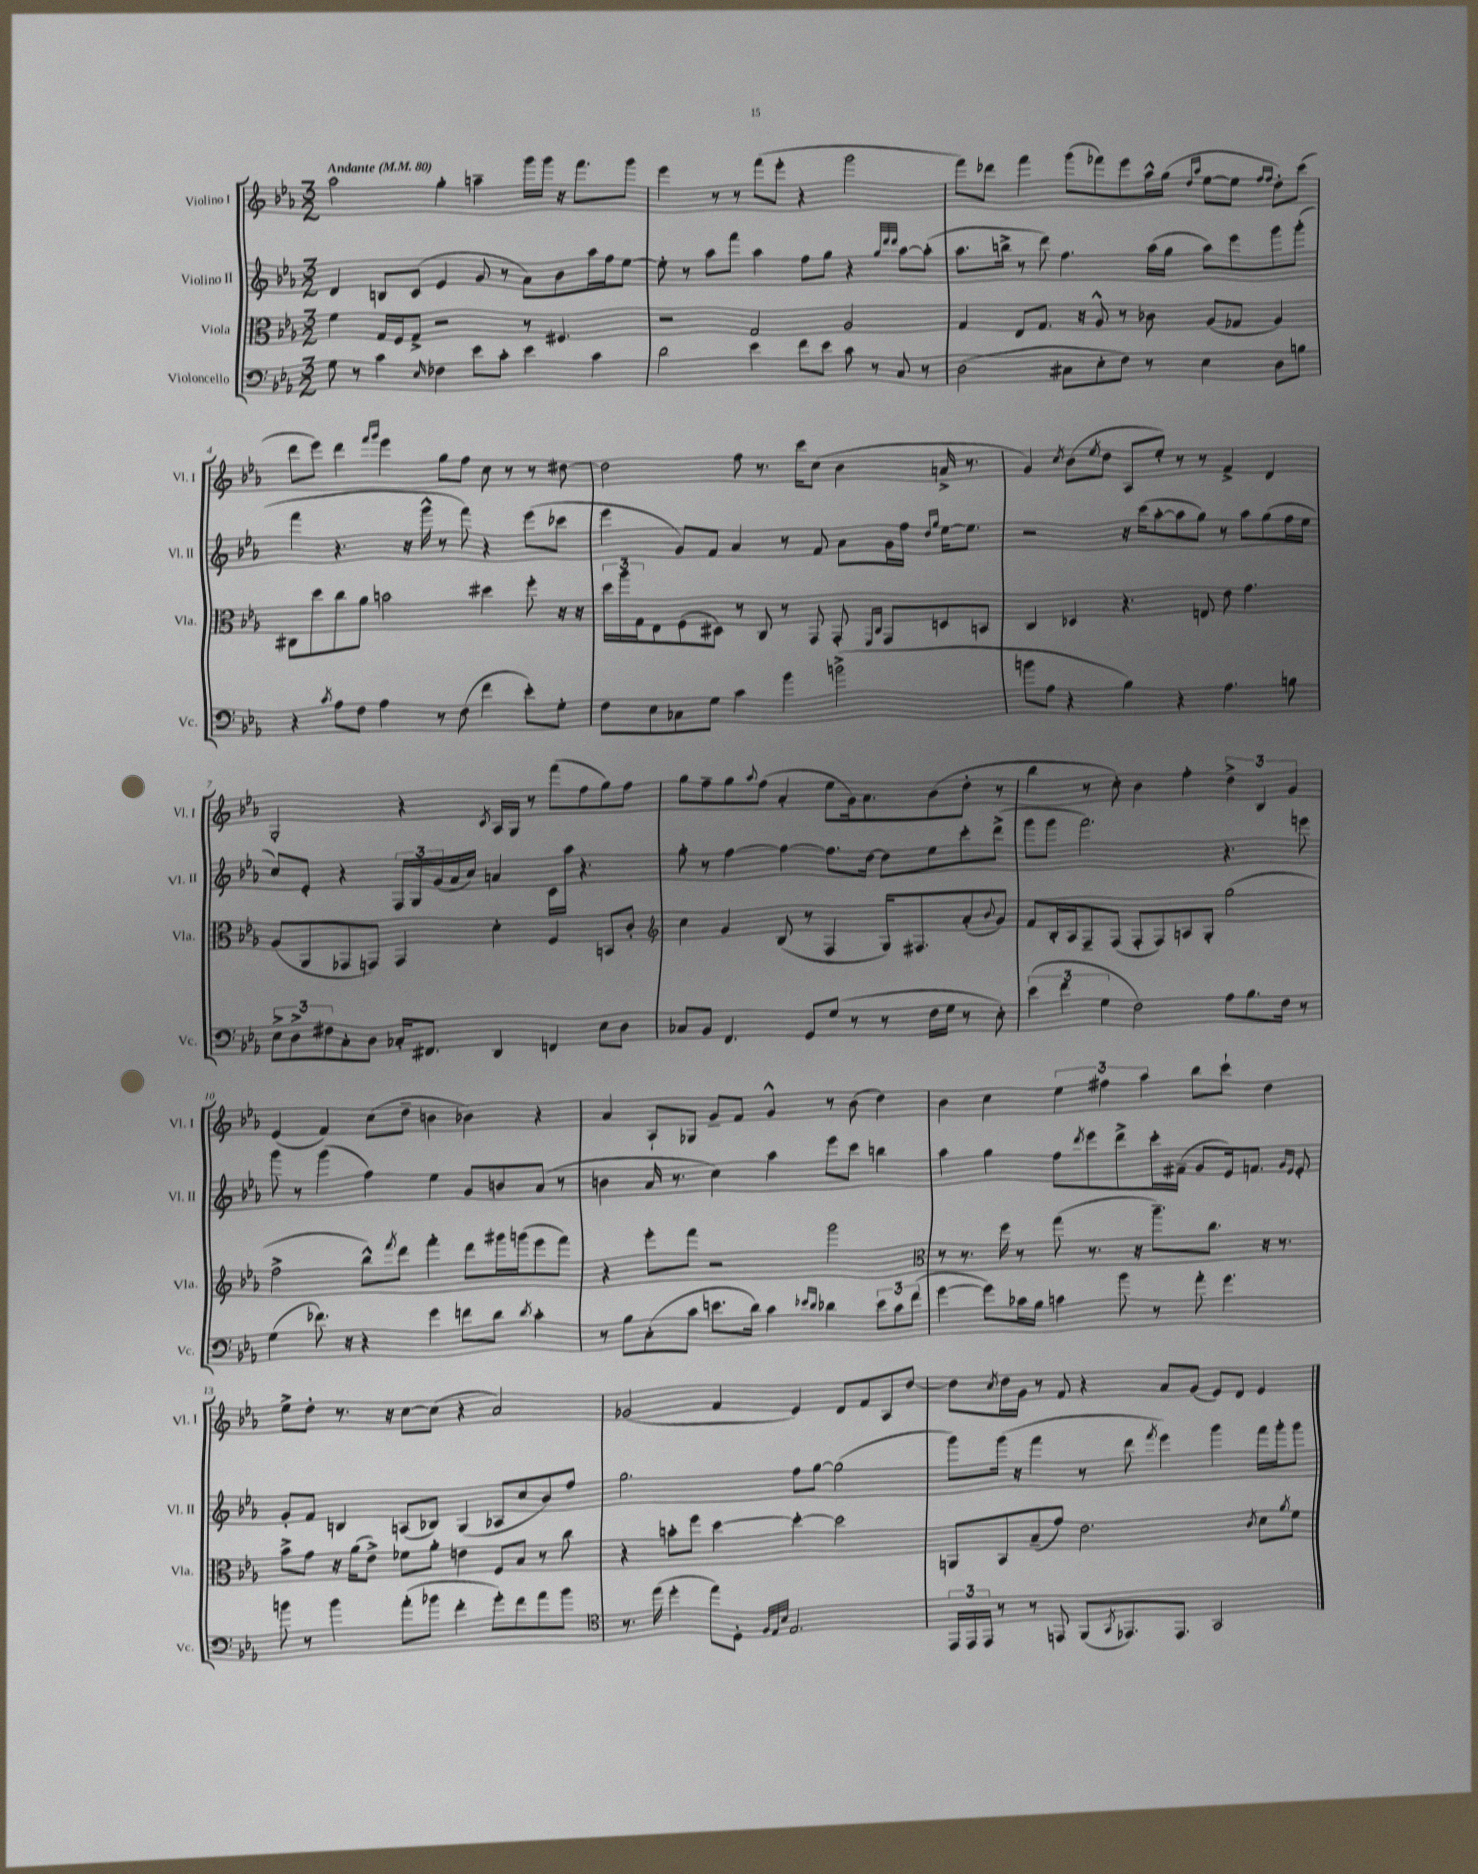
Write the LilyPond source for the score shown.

<<
\new StaffGroup <<
\new Staff = "s0" \with { instrumentName = "Violino I" shortInstrumentName = "Vl. I" } {
    \clef treble \key ees \major \numericTimeSignature \time 3/2 \tempo "Andante" 4 = 80
    aes''2 g''4-. a''4-- g'''16 g'''16 r16 f'''8. g'''8 |
    ees'''4 r8 r8 f'''8( ees'''8-. r4 g'''2 |
    f'''8) des'''8 f'''4 g'''8( fes'''8) ees'''8 aes''16-^ g''16( \grace { d''16 aes''16 } ees''8~ ees''8 \grace { f''16 f''16 } d''8-.) c'''8( |
    d'''8 ees'''8) d'''4 \grace { f'''16 g'''16 } ees'''4 g''8 f''8 c''8 r8 r8 dis''8~ |
    dis''2 f''8 r8. c'''16 c''8( bes'4 a'16-> r8. |
    g'4) \acciaccatura { c''8 } bes'8( \acciaccatura { ees''8 } d''8 aes8 ees''8-.) r8 r8 f'4-> d'4 |
    g2-. r4 \acciaccatura { c'8 } aes16 g16 r8 f'''8( f''8 g''8) f''8 |
    g''8 f''8-- g''8 \appoggiatura { aes''8 } f''8( aes'4-. ees''8 g'16) aes'8. bes'8( d''8-. r8 |
    bes''4 r8 c''8-.) bes'4 f''4-. \tuplet 3/2 { d''4-> bes4 g'4 } |
    ees'4( f'4) c''8( d''8-- b'4 bes'4) r4 |
    aes'4 aes8-! ges8 g'8-- f'8 g'4-^ r8 bes'8( d''4) |
    bes'4 c''4 \tuplet 3/2 { ees''4 fis''4 aes''4 } bes''8 c'''8-! d''4 |
    ees''8-> d''8-. r8. r16 c''8~ c''8( r4 aes'2) |
    ges'2( f'4 ees'4) d'8 f'8 aes8 d''8~ |
    d''8 \acciaccatura { c''8 } d''16 g'16 r8 f'8 r4 aes'8 g'8( ees'8) d'8 ees'4 \bar "|." |
}
\new Staff = "s1" \with { instrumentName = "Violino II" shortInstrumentName = "Vl. II" } {
    \clef treble \key ees \major \numericTimeSignature \time 3/2
    d'4 b8 c'8( ees'4 g'8 r8 aes'8) bes'8 aes''16 f''16 ees''8~ |
    ees''8-. r8 aes''8 f'''8 aes''4 f''8 g''8 r4 \grace { g''32 d'''32 d'''32 } aes''8~ aes''8-.( |
    aes''8. b''16-> r8 d'''8) f''4. aes''16( g''16 aes''8) ees'''8 g'''8 g'''8-.( |
    f'''4 r4. r16 g'''16-^ r8 f'''8) r4 ees'''8( ces'''8 |
    ees'''4 g'8) f'8 aes'4 r8 f'8 aes'8 g'16 f''16 \grace { d''16 g''16 } ees''16~ ees''8. |
    r2 r16 c'''16( aes''8~-. aes''8 g''8) r8 aes''8 g''8( f''16 ees''16 |
    c''8) ees'8-. r4 \tuplet 3/2 { f16 g16 g'16( } aes'16 c''16) a'4 c'16 aes''16 r4. |
    g''8-. r8 f''4~ f''4~ f''8. d''16~ d''8 ees''8 c'''8-. d'''8->( |
    g'''8 g'''8 f'''2.) r4. e'''8 |
    g'''8 r8 g'''4( f''4) ees''4 g'8 b'8 aes'8( r8 |
    b'4 aes'16 r8. c''4) aes''4 ees'''8 c'''8 b''4 |
    aes''4 g''4 f''8 \acciaccatura { d'''8 } ees'''8 d'''8-> c'''16-. fis'16--( g'8 ees'16) f'8. \grace { g'16 ees'16 } ees'8-. |
    g'8-. f'8 b4 a8( bes8) g4( aes8 c''8 bes'8) f''8 |
    g''2. f''8 g''8~ g''2( |
    g'''8) g'''16( r16 f'''4 r8 d'''8 \acciaccatura { f'''8 } ees'''4) g'''4 f'''16 g'''16-. g'''8 \bar "|." |
}
\new Staff = "s2" \with { instrumentName = "Viola" shortInstrumentName = "Vla." } {
    \clef alto \key ees \major \numericTimeSignature \time 3/2
    f'4 g16 f16 g8-> r2 r8 fis4. |
    r2 g2 aes2 |
    g4 ees8 g8. r16 aes8-^ r8 ces'8 aes8( ges8 aes4) |
    cis8 d''8 c''8 aes'8 b'2 dis''4 f''8-. r16 r16 |
    \tuplet 3/2 { d''16 aes''16 g16 } ees8 f8( dis8) r8 c8 r8 g,8 g,8-. \grace { f,16 c16 } g,8 d8 b,8 |
    c4 des4 r4. e8 ees'8 g'4. |
    aes8( aes,8 ges,8 g,8) g,4 d'4-. f4 b,8 c'8-. |
    \clef treble c''4 g'4 bes8( r8 f4 g16) fis8. aes'8-.( \appoggiatura { bes'8 } g'8) |
    f'8 bes16-. aes16 f8-- f8( f8-. f8) a8 g8-. g''2( |
    f''2-> bes''8-^) \acciaccatura { f'''8 } d'''8 f'''4-. d'''8 gis'''16 g'''16( ees'''8 f'''8) |
    r4 ees'''8-. f'''8 r2 g'''2 |
    \clef alto r8 r8. f''16 r8 g''8( r8. r16 aes''8.--) c''8. r16 r8. |
    bes'8-> g'8 r16 aes'16( ees'8->) fes'8 aes'8-. e'4 f8 bes8 r8 c''8 |
    r4 b'8-. f''8 d''4~ d''4~-. d''2 |
    a,8 bes,8 bes8--( g'8) ees'2. \acciaccatura { c'8 } d'8 \acciaccatura { aes'8 } f'8 \bar "|." |
}
\new Staff = "s3" \with { instrumentName = "Violoncello" shortInstrumentName = "Vc." } {
    \clef bass \key ees \major \numericTimeSignature \time 3/2
    g8 r8 c'4 \grace { ees16 } fes4 ees'8 c'8-. ees'4 c'4 |
    d'2 ees'4 f'8 ees'8 c'8 r8 c8 r8 |
    d2( cis8 ees8-. f8) r8 ees4 d8 b8 |
    r4 \acciaccatura { c'8 } aes8 f8 aes4 r8 f8( f'4 ees'8-.) g8-. |
    f8 ees8 ces8 g8 c'4 bes'4 b'2->( |
    b'8 aes8 r4 bes4) r4 aes4. b8 |
    \tuplet 3/2 { ees8-> d8-> fis8 } c8-. d8 ces16-. fis,8. d,4 f,4 ees8 d8 |
    ces8 bes,8 f,4. g,8 g8( r8 r8 f16 g16 r8 ees8-.) |
    \tuplet 3/2 { ees'4( f'4 g4 } f2) aes8 bes8. f16 r8 |
    g4( fes'8.) r16 r4 g'4 f'8 d'8 \acciaccatura { d'8 } c'4-. |
    r8 bes8 c8-.( c'8 e'8. d'16) c'4 \grace { ees'16 d'16 } des'4 \tuplet 3/2 { ees'8 c'8 f'8( } |
    g'4~ g'8) ces'16 bes16 c'4 bes'8 r8 aes'8-. g'4. |
    b'8 r8 b'4 aes'8-.( bes'8 f'4-. g'8-.) f'8 aes'8 bes'8 |
    \clef tenor r8. ees''16( d''4-. ees''8) d8-. \grace { f32 ees32 bes32 } ees2. |
    \tuplet 3/2 { ees,16 ees,16 ees,16 } r8 r8 e,8 f,8( \acciaccatura { g,8 } ees,8.) ees,8. g,2 \bar "|." |
}
>>
>>
